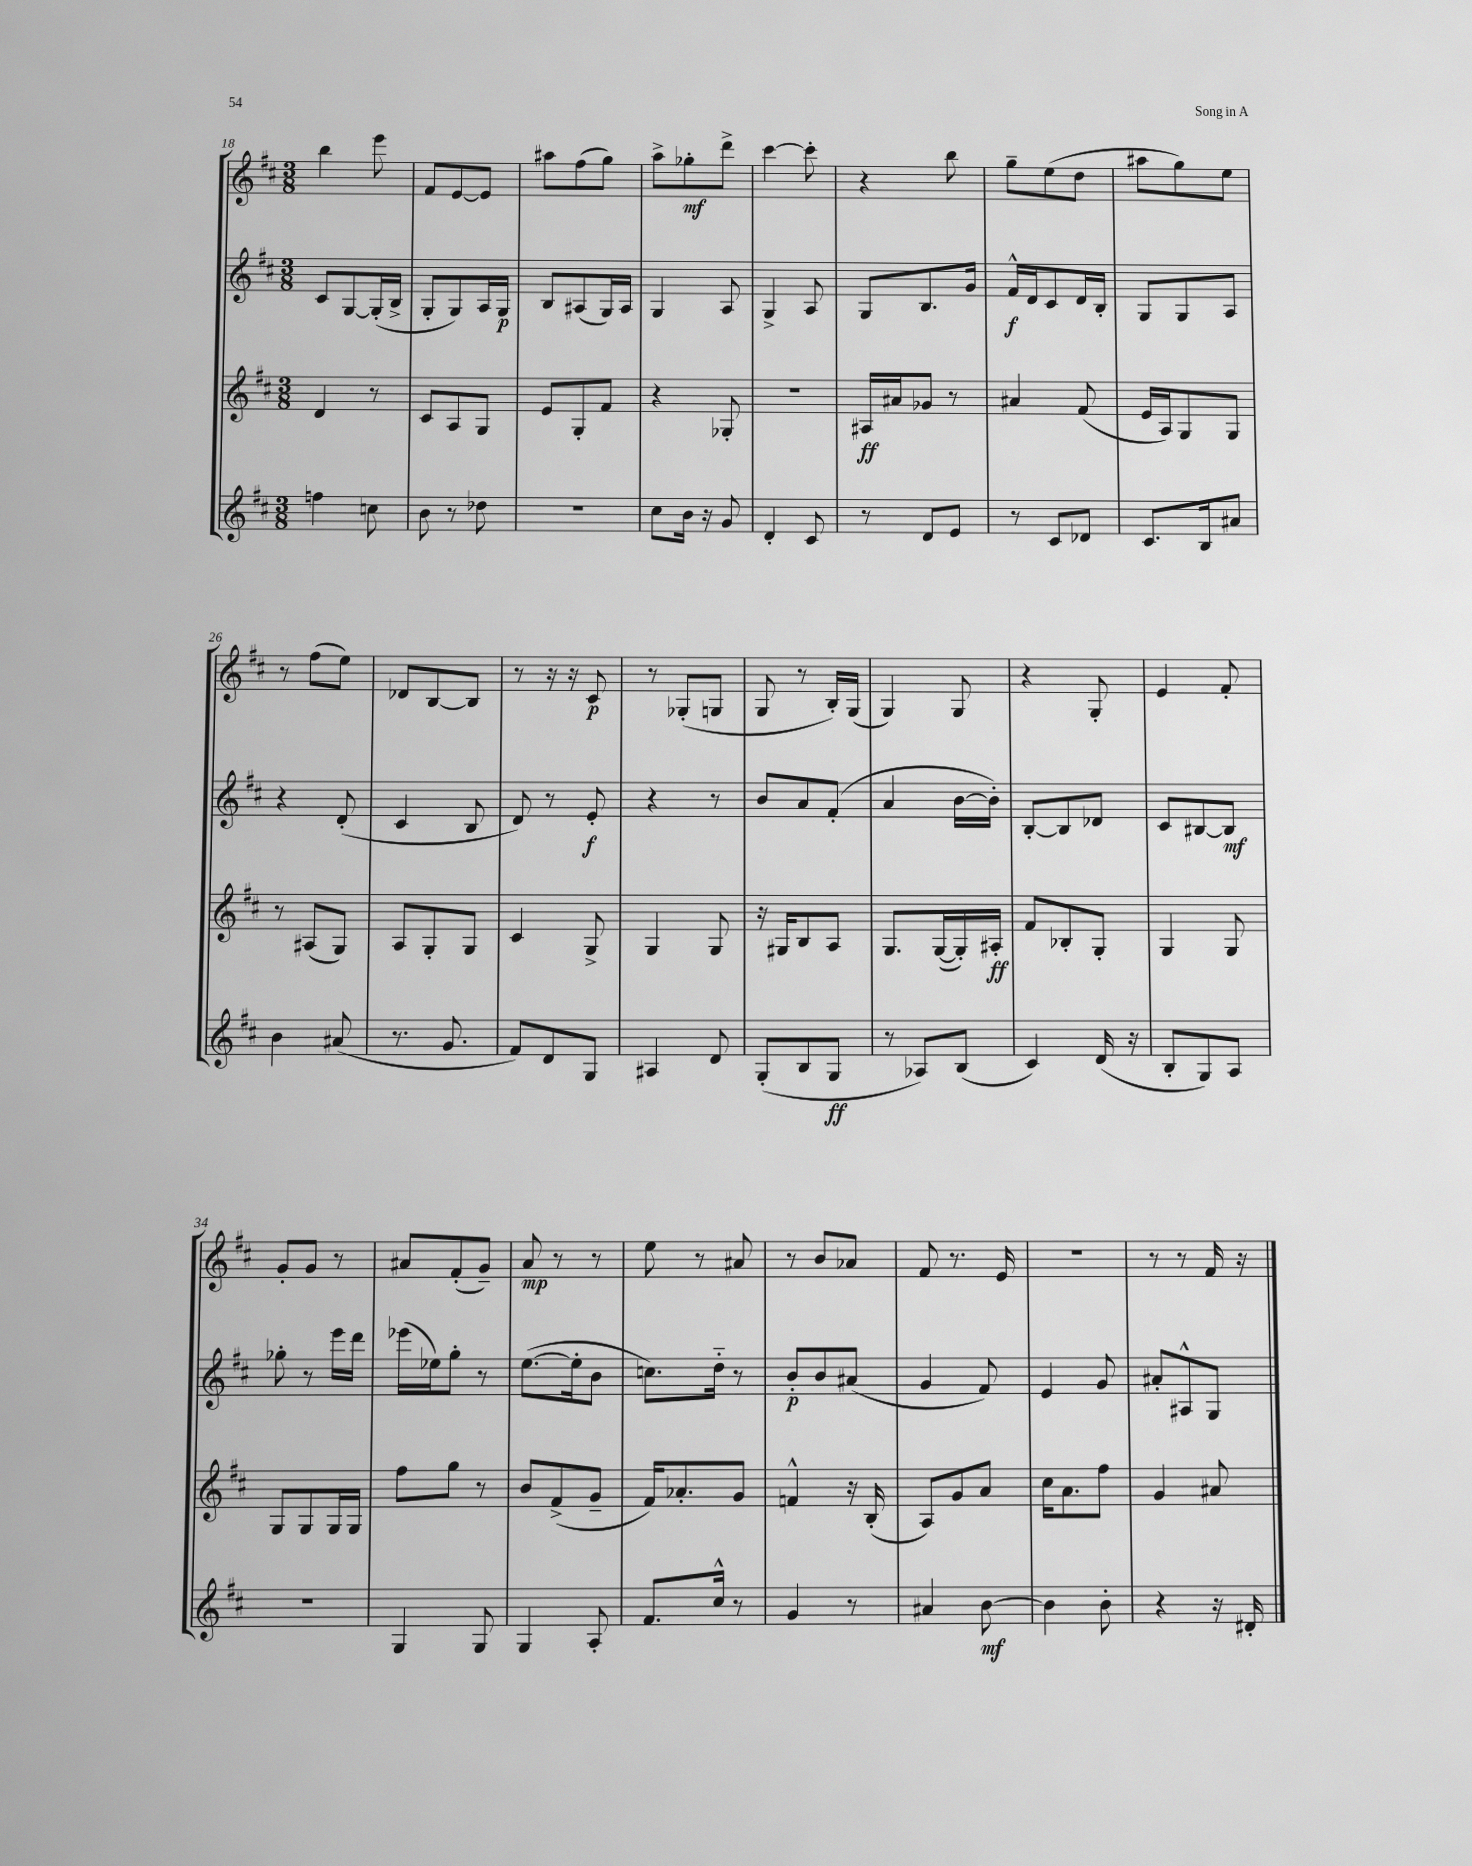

**kern	**dynam	**kern	**dynam	**kern	**dynam	**kern	**dynam
*part4	*part4	*part3	*part3	*part2	*part2	*part1	*part1
*staff4	*staff4	*staff3	*staff3	*staff2	*staff2	*staff1	*staff1
*clefG2	*	*clefG2	*	*clefG2	*	*clefG2	*
*k[f#c#]	*	*k[f#c#]	*	*k[f#c#]	*	*k[f#c#]	*
*M3/8	*	*M3/8	*	*M3/8	*	*M3/8	*
=18	=18	=18	=18	=18	=18	=18	=18
4ffn\	.	4d/	.	8c#/L	.	4bb\	.
.	.	.	.	[8G/	.	.	.
8ccn\	.	8r	.	(16G'/L]	.	8eee\	.
.	.	.	.	16B^/JJ	.	.	.
=19	=19	=19	=19	=19	=19	=19	=19
8b\	.	8c#/L	.	8G'/L	.	8f#/L	.
8r	.	8A/	.	8G/)	.	[8e/	.
8dd-X\	.	8G/J	.	16A/L	.	8e/J]	.
.	.	.	.	16G/JJ	p	.	.
=20	=20	=20	=20	=20	=20	=20	=20
4.r	.	8e/L	.	8B/L	.	8aa#X\L	.
.	.	8G'/	.	(8A#X/	.	(8ff#\	.
.	.	8f#/J	.	16G/L)	.	8gg\J)	.
.	.	.	.	16A#/JJ	.	.	.
=21	=21	=21	=21	=21	=21	=21	=21
8cc#\L	.	4r	.	4G/	.	8aa^\L	.
16b\Jk	.	.	.	.	.	8gg-X'\	mf
16r	.	.	.	.	.	.	.
8g/	.	8G-X'/	.	8A/	.	8ddd^\J	.
=22	=22	=22	=22	=22	=22	=22	=22
4d'/	.	4.r	.	4G^/	.	[4ccc#\	.
8c#/	.	.	.	8A/	.	8ccc#'\]	.
=23	=23	=23	=23	=23	=23	=23	=23
8r	.	16A#X/LL	ff	8G/L	.	4r	.
.	.	16a#X/J	.	.	.	.	.
8d/L	.	8g-X/J	.	8.B/	.	.	.
8e/J	.	8r	.	.	.	8bb\	.
.	.	.	.	16g/Jk	.	.	.
=24	=24	=24	=24	=24	=24	=24	=24
8r	.	4a#X/	.	16f#^^/LL	f	8gg~\L	.
.	.	.	.	16d/J	.	.	.
8c#/L	.	.	.	8c#/	.	(8ee\	.
8d-X/J	.	(8f#/	.	16d/L	.	8dd\J	.
.	.	.	.	16B'/JJ	.	.	.
=25	=25	=25	=25	=25	=25	=25	=25
8.c#/L	.	16e/LL	.	8G/L	.	8aa#X\L	.
.	.	16A/J)	.	.	.	.	.
.	.	8G/	.	8G/	.	8gg\)	.
16B/k	.	.	.	.	.	.	.
8a#X/J	.	8G/J	.	8A/J	.	8ee\J	.
!!LO:LB:g=z
=26	=26	=26	=26	=26	=26	=26	=26
4b\	.	8r	.	4r	.	8r	.
.	.	(8A#X/L	.	.	.	(8ff#\L	.
(8a#X/	.	8G/J)	.	(8d'/	.	8ee\J)	.
=27	=27	=27	=27	=27	=27	=27	=27
8.r	.	8A/L	.	4c#/	.	8d-X/L	.
.	.	8G'/	.	.	.	[8B/	.
8.g/	.	.	.	.	.	.	.
.	.	8G/J	.	8B/	.	8B/J]	.
=28	=28	=28	=28	=28	=28	=28	=28
8f#/L)	.	4c#/	.	8d/)	.	8r	.
8d/	.	.	.	8r	.	16r	.
.	.	.	.	.	.	16r	.
8G/J	.	8G^/	.	8e'/	f	8c#/	p
=29	=29	=29	=29	=29	=29	=29	=29
4A#X/	.	4G/	.	4r	.	8r	.
.	.	.	.	.	.	(8G-X'/L	.
8d/	.	8G/	.	8r	.	8Gn/J	.
=30	=30	=30	=30	=30	=30	=30	=30
(8G'/L	.	16r	.	8b/L	.	8G/	.
.	.	16G#X/KL	.	.	.	.	.
8B/	.	8B/	.	8a/	.	8r	.
8G/J	ff	8A/J	.	(8f#'/J	.	16B'/LL)	.
.	.	.	.	.	.	(16G/JJ	.
=31	=31	=31	=31	=31	=31	=31	=31
8r	.	8.G/L	.	4a/	.	4G/)	.
8A-X/L)	.	.	.	.	.	.	.
.	.	([16G/L	.	.	.	.	.
(8B/J	.	16G'/])	.	[16b\LL	.	8G/	.
.	.	16A#X'/JJ	ff	16b'\JJ])	.	.	.
=32	=32	=32	=32	=32	=32	=32	=32
4c#/)	.	8f#/L	.	[8B'/L	.	4r	.
.	.	8B-X'/	.	8B/]	.	.	.
(16d/	.	8G'/J	.	8d-X/J	.	8G'/	.
16r	.	.	.	.	.	.	.
=33	=33	=33	=33	=33	=33	=33	=33
8B'/L	.	4G/	.	8c#/L	.	4e/	.
8G/)	.	.	.	[8B#X/	.	.	.
8A/J	.	8G/	.	8B#/J]	mf	8f#'/	.
!!LO:LB:g=z
=34	=34	=34	=34	=34	=34	=34	=34
4.r	.	8G/L	.	8gg-X'\	.	8g'/L	.
.	.	8G/	.	8r	.	8g/J	.
.	.	16G/L	.	16eee\LL	.	8r	.
.	.	16G/JJ	.	16ddd\JJ	.	.	.
=35	=35	=35	=35	=35	=35	=35	=35
4G/	.	8ff#\L	.	(16eee-X\LL	.	8a#X/L	.
.	.	.	.	16ee-X\J)	.	.	.
.	.	8gg\J	.	8gg'\J	.	(8f#'/	.
8G/	.	8r	.	8r	.	8g~/J)	.
=36	=36	=36	=36	=36	=36	=36	=36
4G/	.	8b/L	.	([8.ee\L	.	8a/	mp
.	.	(8f#^/	.	.	.	8r	.
.	.	.	.	16ee'\k]	.	.	.
8A'/	.	8g~/J	.	8b\J	.	8r	.
=37	=37	=37	=37	=37	=37	=37	=37
8.f#/L	.	16f#/KL)	.	8.ccn\L)	.	8ee\	.
.	.	8.a-X'/	.	.	.	.	.
.	.	.	.	.	.	8r	.
16cc#^^/Jk	.	.	.	16dd\Jk	.	.	.
8r	.	8g/J	.	8r	.	8a#X/	.
=38	=38	=38	=38	=38	=38	=38	=38
4g/	.	4fn^^/	.	8b'/L	p	8r	.
.	.	.	.	8b/	.	8b/L	.
8r	.	16r	.	(8a#X/J	.	8a-X/J	.
.	.	(16B'/	.	.	.	.	.
=39	=39	=39	=39	=39	=39	=39	=39
4a#X/	.	8A/L)	.	4g/	.	8f#/	.
.	.	8g/	.	.	.	8.r	.
[8b\	mf	8a/J	.	8f#/)	.	.	.
.	.	.	.	.	.	16e/	.
=40	=40	=40	=40	=40	=40	=40	=40
4b\]	.	16cc#\KL	.	4e/	.	4.r	.
.	.	8.a\	.	.	.	.	.
8b'\	.	8ff#\J	.	8g/	.	.	.
=41	=41	=41	=41	=41	=41	=41	=41
4r	.	4g/	.	8a#X'/L	.	8r	.
.	.	.	.	8A#X^^/	.	8r	.
16r	.	8a#X/	.	8G/J	.	16f#/	.
16d#X'/	.	.	.	.	.	16r	.
==	==	==	==	==	==	==	==
*-	*-	*-	*-	*-	*-	*-	*-
